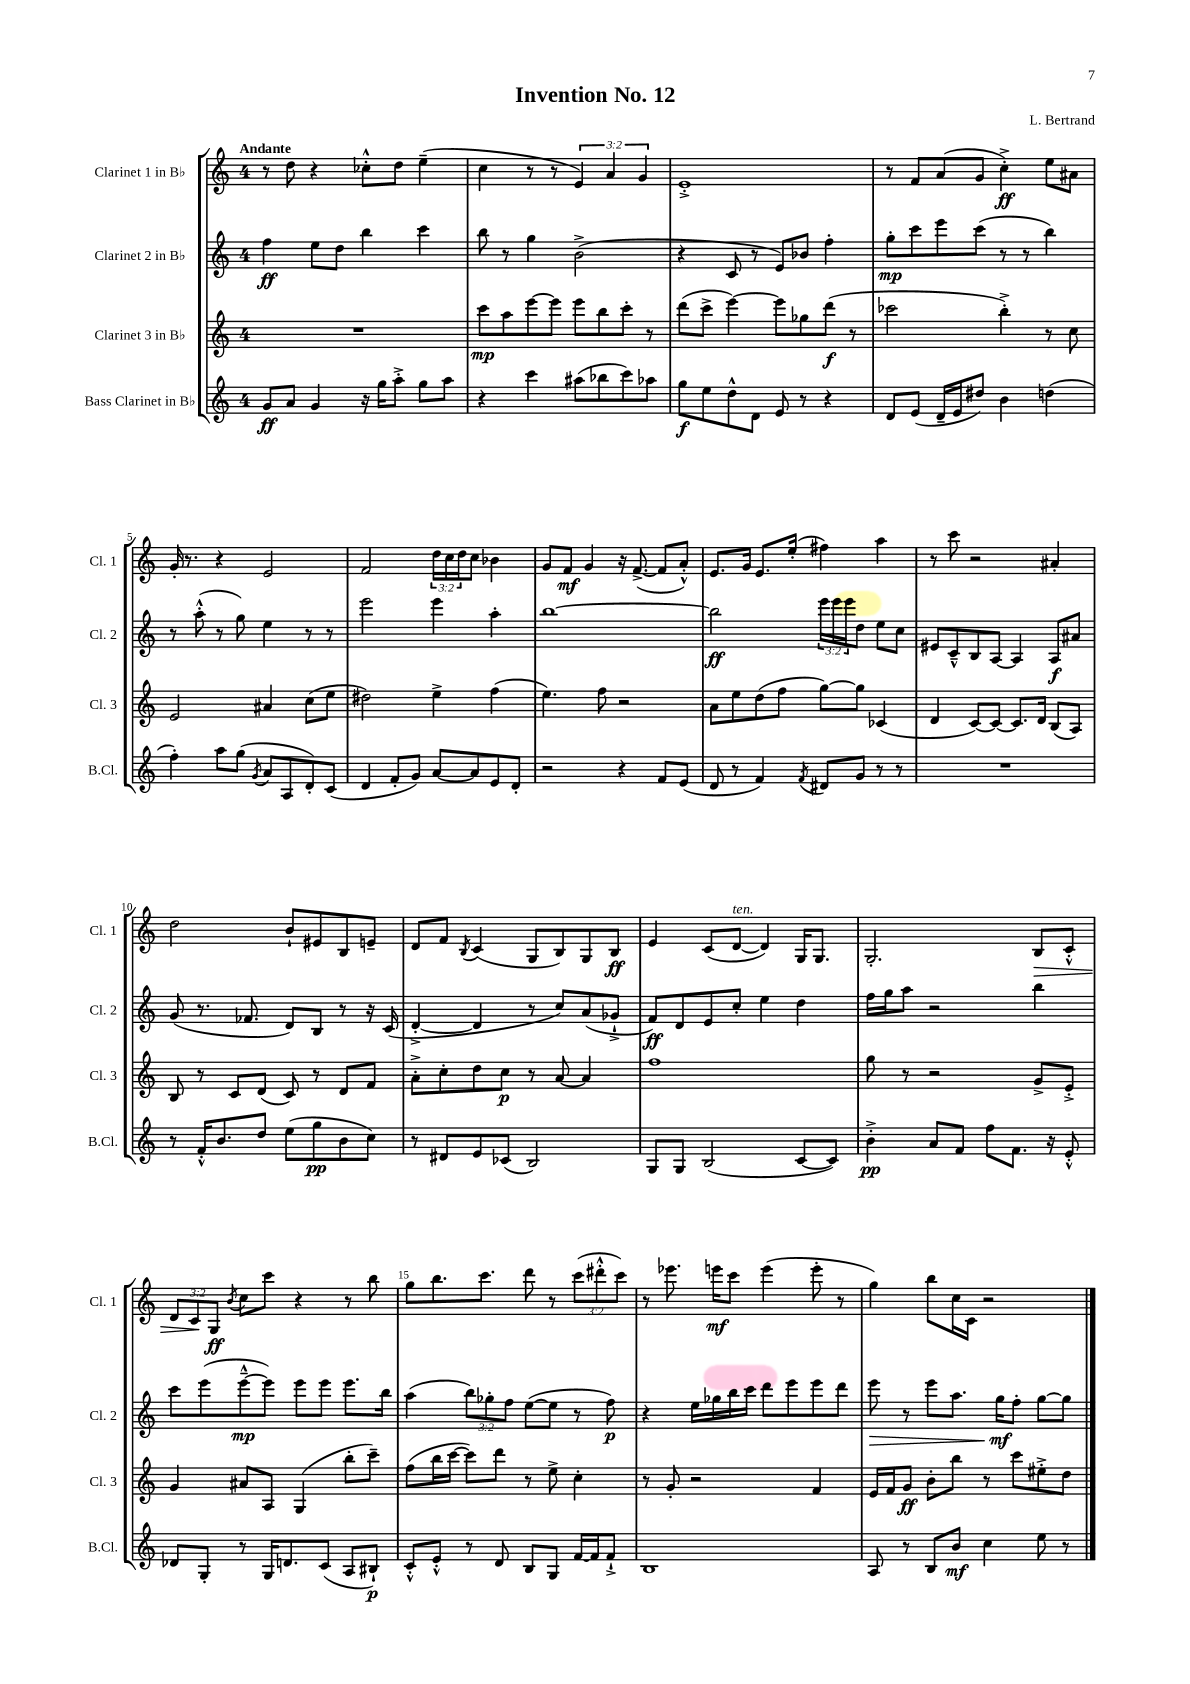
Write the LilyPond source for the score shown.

\header { title = "Invention No. 12" composer = "L. Bertrand" }
<<
\new StaffGroup <<
\new Staff = "s0" \with { instrumentName = "Clarinet 1 in Bb" shortInstrumentName = "Cl. 1" } {
    \clef treble \key c \major \once \override Staff.TimeSignature.style = #'single-digit \time 4/4 \override Staff.TupletNumber.text = #tuplet-number::calc-fraction-text \tempo "Andante"
    r8 d''8 r4 ces''8-.-^ d''8 e''4--( |
    c''4 r8 r8 \tuplet 3/2 { e'4) a'4 g'4 } |
    e'1-.-> |
    r8 f'8 a'8( g'8 c''4-.->\ff) e''8 ais'8 |
    g'16-. r8. r4 e'2 |
    f'2 \tuplet 3/2 { d''16 c''16 d''16 } c''8 bes'4 |
    g'8 f'8\mf g'4 r16 f'8.~->( f'8 a'8-.-^) |
    e'8. g'16 e'8. e''16-.( fis''4) a''4 |
    r8 c'''8 r2 ais'4-. |
    d''2 b'8-! eis'8 b8 e'8-- |
    d'8 f'8 \acciaccatura { b8 } c'4( g8 b8) g8 b8\ff |
    e'4 c'8( d'8~^\markup { \italic "ten." } d'4) g16 g8. |
    g2.-. b8\> c'8-.-^ |
    \tuplet 3/2 { d'8 c'8\! g8\ff } \acciaccatura { b'8 } c''8 c'''8 r4 r8 b''8 |
    g''8 b''8. c'''8. d'''8 r8 \tuplet 3/2 { c'''8( dis'''8-.-^ c'''8) } |
    r8 ees'''8. e'''16\mf c'''8 e'''4( e'''8-. r8 |
    g''4) b''8 c''16 c'16 r2 \bar "|." |
}
\new Staff = "s1" \with { instrumentName = "Clarinet 2 in Bb" shortInstrumentName = "Cl. 2" } {
    \clef treble \key c \major \once \override Staff.TimeSignature.style = #'single-digit \time 4/4 \override Staff.TupletNumber.text = #tuplet-number::calc-fraction-text
    f''4\ff e''8 d''8 b''4 c'''4 |
    b''8 r8 g''4 b'2->( |
    r4 c'8 r8 e'8) bes'8 f''4-. |
    g''8-.\mp c'''8 e'''8 c'''8( r8 r8 b''4) |
    r8 a''8-.-^( r8 g''8) e''4 r8 r8 |
    e'''2 e'''4 a''4-. |
    b''1~ |
    b''2\ff \tuplet 3/2 { e'''16 e'''16 e'''16 } d''8 e''8 c''8 |
    eis'8 c'8---^ b8 a8~ a4 a8\f ais'8 |
    g'8( r8. fes'8. d'8) b8 r8 r16 c'16( |
    d'4~-.-> d'4 r8 c''8) a'8( ges'8-!-> |
    f'8\ff) d'8 e'8 c''8-. e''4 d''4 |
    f''16 g''16 a''8 r2 b''4 |
    c'''8 e'''8( e'''8~---^\mp e'''8) e'''8 e'''8 e'''8. b''16 |
    a''4( \tuplet 3/2 { b''8) ges''8-. f''8 } e''8~( e''8 r8 f''8\p) |
    r4 e''16 ges''16 b''16 c'''16 d'''8 e'''8 e'''8 d'''8 |
    e'''8\> r8 e'''8 a''8. g''16\mf\! f''8-. g''8~ g''8 \bar "|." |
}
\new Staff = "s2" \with { instrumentName = "Clarinet 3 in Bb" shortInstrumentName = "Cl. 3" } {
    \clef treble \key c \major \once \override Staff.TimeSignature.style = #'single-digit \time 4/4
    R1 |
    c'''8\mp a''8 e'''8~ e'''8 e'''8 b''8 c'''8-. r8 |
    d'''8( c'''8-> e'''4~) e'''8 ges''8 d'''8\f( r8 |
    ces'''2 b''4-.->) r8 c''8 |
    e'2 ais'4 c''8( e''8 |
    dis''2) e''4-> f''4( |
    e''4.) f''8 r2 |
    a'8 e''8 d''8( f''8 g''8~) g''8 ces'4( |
    d'4 c'8~) c'8~ c'8. d'16 b8( a8) |
    b8 r8 c'8 d'8( c'8) r8 d'8 f'8 |
    a'8-.-> c''8-. d''8 c''8\p r8 a'8~ a'4 |
    f''1 |
    g''8 r8 r2 g'8-> e'8-.-> |
    g'4 ais'8 a8 g4( b''8-. c'''8--) |
    f''8( b''16 c'''16~ c'''8) d'''8 r8 e''8-> c''4-. |
    r8 g'8-. r2 f'4 |
    e'16 f'16 g'8\ff b'8-. b''8 r8 c'''8 eis''8-.-> d''8 \bar "|." |
}
\new Staff = "s3" \with { instrumentName = "Bass Clarinet in Bb" shortInstrumentName = "B.Cl." } {
    \clef treble \key c \major \once \override Staff.TimeSignature.style = #'single-digit \time 4/4
    g'8\ff a'8 g'4 r16 g''16 a''8-.-> g''8 a''8 |
    r4 c'''4 ais''8( bes''8 c'''8) aes''8 |
    g''8\f e''8 d''8-^ d'8 e'8 r8 r4 |
    d'8 e'8( d'16-- e'16 dis''8) b'4 d''4( |
    f''4-.) a''8 g''8( \acciaccatura { g'8 } a'8 a8 d'8-.) c'8( |
    d'4 f'8-. g'8) a'8~ a'8 e'8 d'8-. |
    r2 r4 f'8 e'8( |
    d'8 r8 f'4) \acciaccatura { f'8 } dis'8 g'8 r8 r8 |
    R1 |
    r8 f'16-.-^ b'8. d''8 e''8( g''8\pp b'8 c''8) |
    r8 dis'8 e'8 ces'8( b2) |
    g8 g8 b2( c'8~ c'8) |
    b'4-.->\pp a'8 f'8 f''8 f'8. r16 e'8-.-^ |
    des'8 g8-. r8 g16 d'8. c'8( a8 bis8-!\p) |
    c'8-.-^ e'8-.-^ r8 d'8 b8 g8 f'16~ f'16 f'8-!-> |
    b1 |
    a8 r8 b8 b'8\mf c''4 e''8 r8 \bar "|." |
}
>>
>>
\layout { \context { \Score \override BarNumber.break-visibility = ##(#f #t #t) barNumberVisibility = #(every-nth-bar-number-visible 5) } }
